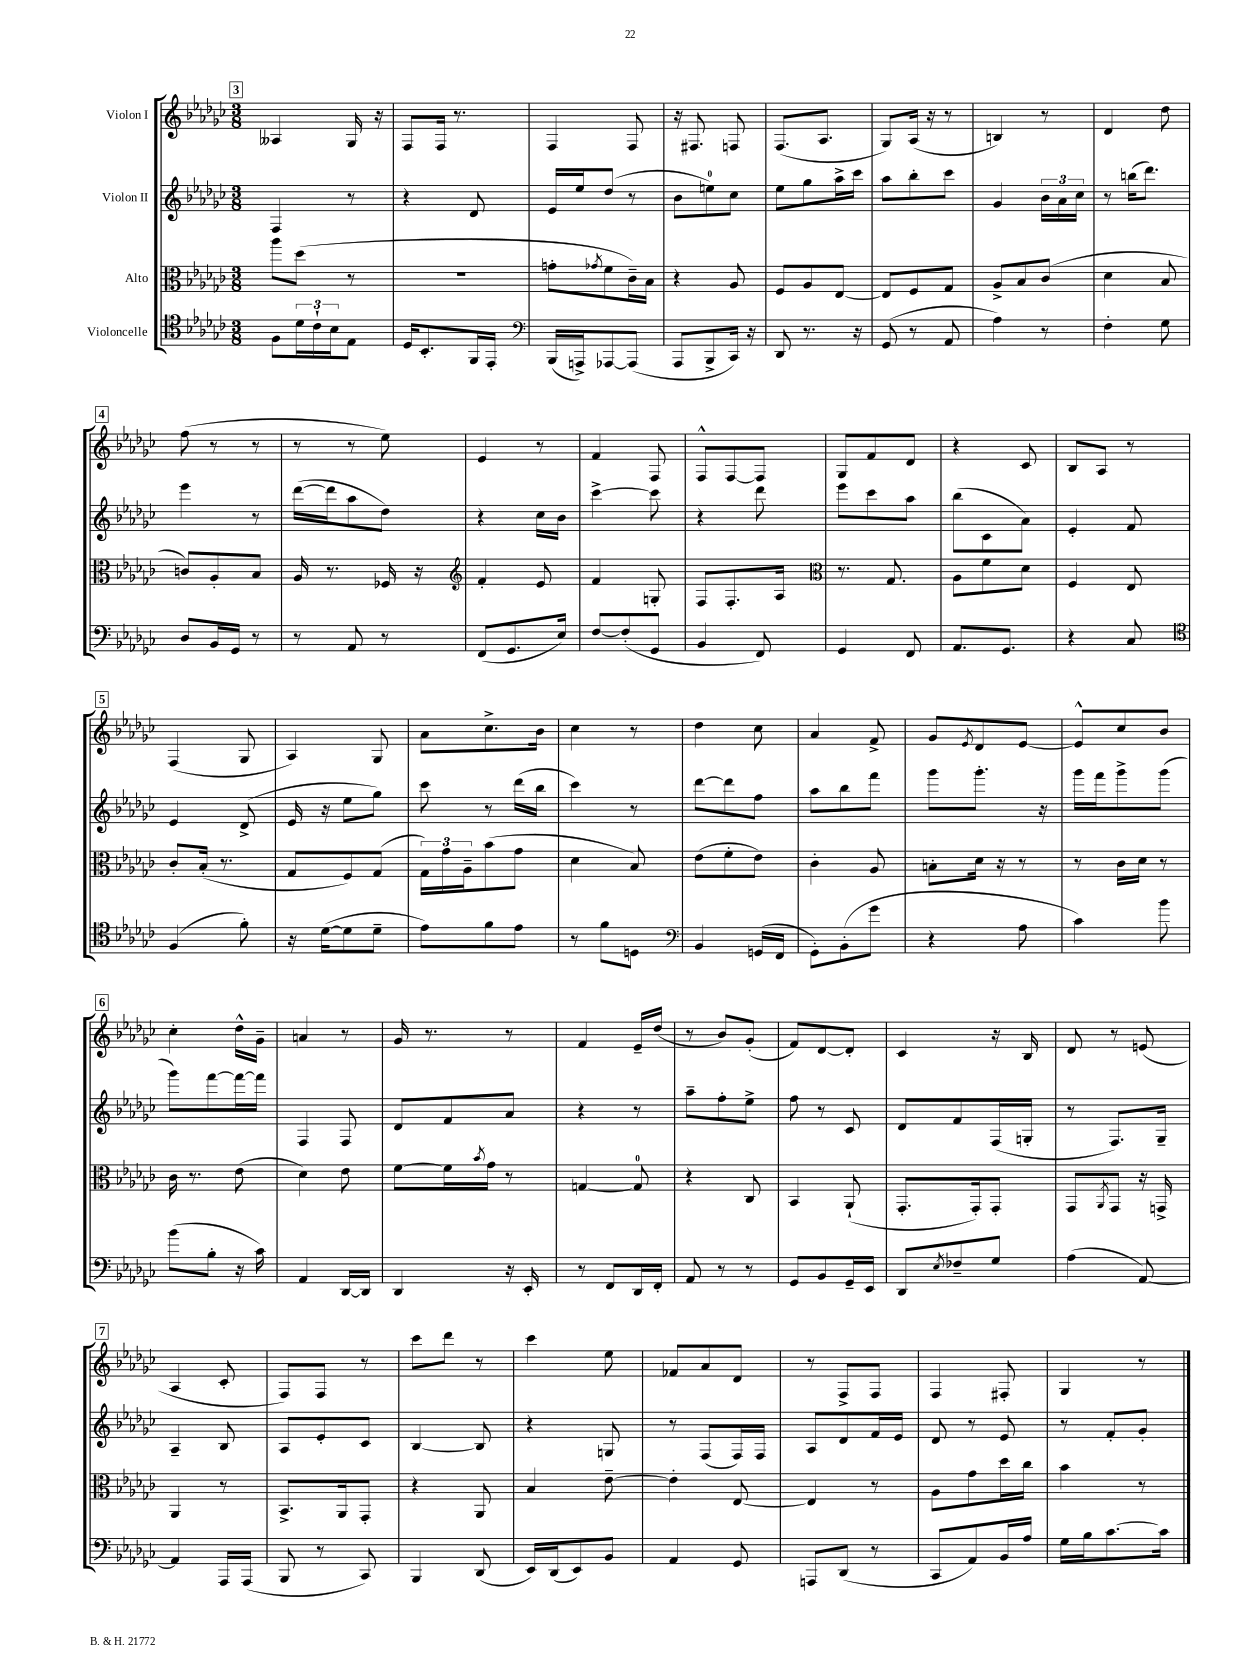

**kern	**kern	**kern	**kern
*part4	*part3	*part2	*part1
*staff4	*staff3	*staff2	*staff1
*I"Violoncelle	*I"Alto	*I"Violon II	*I"Violon I
*clefC4	*clefC3	*clefG2	*clefG2
*k[b-e-a-d-g-c-]	*k[b-e-a-d-g-c-]	*k[b-e-a-d-g-c-]	*k[b-e-a-d-g-c-]
*M3/8	*M3/8	*M3/8	*M3/8
!!LO:REH:place=s1:t=3
=85	=85	=85	=85
8F\L	8aa-\L	4F/	4A--X/
24d-\L	(8dd-\J	.	.
24c-`\	.	.	.
24B-\J	.	.	.
8E-\J	8r	8r	16G-/
.	.	.	16r
=86	=86	=86	=86
16D-/KL	4.r	4r	8F/L
8.BB-'/	.	.	.
.	.	.	16F/Jk
.	.	.	8.r
16FF/L	.	8d-/	.
16EE-'/JJ	.	.	.
=87	=87	=87	=87
*clefF4	*	*	*
(16BBB-/LL	8gn'\L	16e-/LL	4F/
16AAAn^/J)	.	16ee-/J	.
.	8qg-X/	.	.
[8AAA-X/	8f\	(8dd-/J	.
(8AAA-/J]	16c-~\L)	8r	8F/
.	16B-\JJ	.	.
=88	=88	=88	=88
8AAA-/L	4r	8b-\L	16r
.	.	.	8.F#X/
8BBB-^/	.	8een\)	.
16CC-/Jk)	8A-/	8cc-\J	8Fn/
16r	.	.	.
=89	=89	=89	=89
8DD-/	8F/L	8ee-\L	(8.F/L
8.r	8A-/	8gg-\	.
.	.	.	8.A-/J
.	[8E-/J	16aa-^\L	.
16r	.	16ccc-\JJ	.
=90	=90	=90	=90
(8GG-/	8E-/L]	8aa-\L	8G-/L)
8r	8F/	8bb-'\	(16A-/Jk
.	.	.	16r
8AA-/	8G-/J	8ccc-\J	8r
=91	=91	=91	=91
4A-\)	8A-^/L	4g-/	4Bn/)
.	8B-/	.	.
8r	(8c-/J	24b-\LL	8r
.	.	24a-\	.
.	.	24cc-\JJ	.
=92	=92	=92	=92
4F'\	4d-\	8r	4d-/
.	.	(16bbn\KL	.
.	.	8.ddd-\J)	.
8G-\	8B-/	.	8dd-\
!!LO:LB:g=z
!!LO:REH:place=s1:t=4
=93	=93	=93	=93
8D-/L	8cn/L)	4eee-\	(8ff\
16BB-/L	8A-'/	.	8r
16GG-/JJ	.	.	.
8r	8B-/J	8r	8r
=94	=94	=94	=94
8r	16A-/	([16ddd-\LL	8r
.	8.r	16ddd-\J]	.
8AA-/	.	8aa-\	8r
8r	16F-X/	8dd-\J)	8ee-\)
.	16r	.	.
=95	=95	=95	=95
*	*clefG2	*	*
(8FF/L	4f'/	4r	4e-/
8.GG-/	.	.	.
.	8e-/	16cc-\LL	8r
16E-/Jk)	.	16b-\JJ	.
=96	=96	=96	=96
[8F/L	4f/	[4ccc-^\	4f/
(8F'/]	.	.	.
8GG-/J	8Gn'/	8ccc-\]	8F/
=97	=97	=97	=97
4BB-/	8F/L	4r	8F^^/L
.	8.F'/	.	[8F/
8FF/)	.	8ddd-\	8F/J]
.	16A-/Jk	.	.
=98	=98	=98	=98
*	*clefC3	*	*
4GG-/	8.r	8eee-\L	8G-/L
.	.	8ccc-\	8f/
.	8.G-/	.	.
8FF/	.	8aa-\J	8d-/J
=99	=99	=99	=99
8.AA-/L	8A-\L	(8bb-\L	4r
.	8f\	8c-\	.
8.GG-/J	.	.	.
.	8d-\J	8a-\J)	8c-/
=100	=100	=100	=100
4r	4F/	4e-'/	8B-/L
.	.	.	8A-/J
8C-/	8E-/	8f/	8r
!!LO:LB:g=z
!!LO:REH:place=s1:t=5
=101	=101	=101	=101
*clefC4	*	*	*
(4F/	8c-'/L	4e-/	(4F/
.	(16B-'/Jk	.	.
.	8.r	.	.
8f'\)	.	(8d-^/	8G-/
=102	=102	=102	=102
16r	8G-/L	16e-/	4A-/)
([16d-\KL	.	16r	.
8d-\]	8F/)	8ee-\L	.
8d-~\J	(8G-/J	8gg-\J)	8G-/
=103	=103	=103	=103
8e-\L)	24G-\LL)	8ccc-\	8a-\L
.	24g-\	.	.
.	24A-~\J	.	.
8f\	(8b-\	8r	8.cc-^\
8e-\J	8g-\J	(16ddd-\LL	.
.	.	16bb-\JJ	16b-\Jk
=104	=104	=104	=104
8r	4d-\	4ccc-\)	4cc-\
8f\L	.	.	.
8Dn\J	8B-/)	8r	8r
=105	=105	=105	=105
*clefF4	*	*	*
4BB-/	(8e-\L	[8ddd-\L	4dd-\
.	8f'\	8ddd-\]	.
(16GGn/LL	8e-\J)	8ff\J	8cc-\
16FF/JJ	.	.	.
=106	=106	=106	=106
8GG-'\L)	4c-'\	8aa-\L	4a-/
(8BB-'\	.	8bb-\	.
8g-\J	8A-/	8fff\J	8f^/
=107	=107	=107	=107
4r	8Bn'\L	8ggg-\L	8g-/L
.	.	.	8qe-/
.	16d-\Jk	8.ggg-'\J	8d-/
.	16r	.	.
8A-\	8r	.	[8e-/J
.	.	16r	.
=108	=108	=108	=108
4c-\)	8r	16ggg-\LL	8e-^^/L]
.	.	16fff\J	.
.	16c-\LL	8ggg-^\	8cc-/
.	16d-\JJ	.	.
8b-\	8r	(8ggg-\J	8b-/J
!!LO:LB:g=z
!!LO:REH:place=s1:t=6
=109	=109	=109	=109
(8b-\L	16c-\	8ggg-\L)	4cc-'\
.	8.r	.	.
8B-'\J	.	[8fff\	.
16r	(8e-\	16fff\L_	16dd-^^\LL
16c-\)	.	16fff\JJ]	16g-~\JJ
=110	=110	=110	=110
4AA-/	4d-\)	4F/	4an/
[16DD-/LL	8e-\	8F/	8r
16DD-/JJ]	.	.	.
=111	=111	=111	=111
4DD-/	[8f\L	8d-/L	16g-/
.	.	.	8.r
.	16f\L]	8f/	.
.	8qb-/	.	.
.	16g-\JJ	.	.
16r	8r	8a-/J	8r
16EE-'/	.	.	.
=112	=112	=112	=112
8r	[4Gn/	4r	4f/
8FF/L	.	.	.
16DD-/L	8G/]	8r	16e-~/LL
16FF'/JJ	.	.	(16dd-/JJ
=113	=113	=113	=113
8AA-/	4r	8aa-~\L	8r
8r	.	8ff'\	8b-/L)
8r	8C-/	8ee-^\J	(8g-'/J
=114	=114	=114	=114
8GG-/L	4BB-/	8ff\	8f/L)
8BB-/	.	8r	[8d-/
16GG-~/L	(8AA-`/	8c-/	8d-'/J]
16EE-/JJ	.	.	.
=115	=115	=115	=115
8DD-/L	8.GG-'/L	8d-/L	4c-/
8qE-/	.	.	.
8F-X~/	.	8f/	.
.	16GG-'/k)	.	.
8G-/J	8GG-'/J	(16F/L	16r
.	.	16Gn'/JJ	16B-/
=116	=116	=116	=116
(4A-\	8GG-/L	8r	8d-/
.	8qAA-/	.	.
.	8GG-/J	8.F/L)	8r
[8AA-/)	16r	.	(8en/
.	16GGn^/	16G-~/Jk	.
!!LO:LB:g=z
!!LO:REH:place=s1:t=7
=117	=117	=117	=117
4AA-/]	4AA-/	4A-~/	4A-/
16AAA-/LL	8r	8B-/	8c-'/
(16AAA-/JJ	.	.	.
=118	=118	=118	=118
8BBB-/	8.BB-^/L	8A-/L	8F/L)
8r	.	8e-'/	8F/J
.	16AA-/k	.	.
8CC-/)	8GG-'/J	8c-/J	8r
=119	=119	=119	=119
4BBB-/	4r	[4B-/	8ccc-\L
.	.	.	8ddd-\J
(8DD-/	8AA-/	8B-/]	8r
=120	=120	=120	=120
16EE-/LL)	4B-/	4r	4ccc-\
(16DD-/J	.	.	.
8EE-/)	.	.	.
8BB-/J	[8e-~\	8Gn/	8ee-\
=121	=121	=121	=121
4AA-/	4e-'\]	8r	8f-X/L
.	.	(8F/L	8a-/
8GG-/	[8E-/	16F/L)	8d-/J
.	.	16F/JJ	.
=122	=122	=122	=122
8AAAn/L	4E-/]	8A-/L	8r
(8DD-/J	.	8d-/	8F^/L
8r	8r	16f/L	8F/J
.	.	16e-/JJ	.
=123	=123	=123	=123
8CC-/L	8A-\L	8d-/	4F/
8AA-/)	8g-\	8r	.
16BB-/L	16dd-\L	8e-/	8F#X'/
16A-/JJ	16cc-\JJ	.	.
=124	=124	=124	=124
16G-\LL	4b-\	8r	4G-/
16B-\J	.	.	.
[8.c-\	.	8f'/L	.
.	8r	8g-'/J	8r
16c-\Jk]	.	.	.
==	==	==	==
*-	*-	*-	*-
